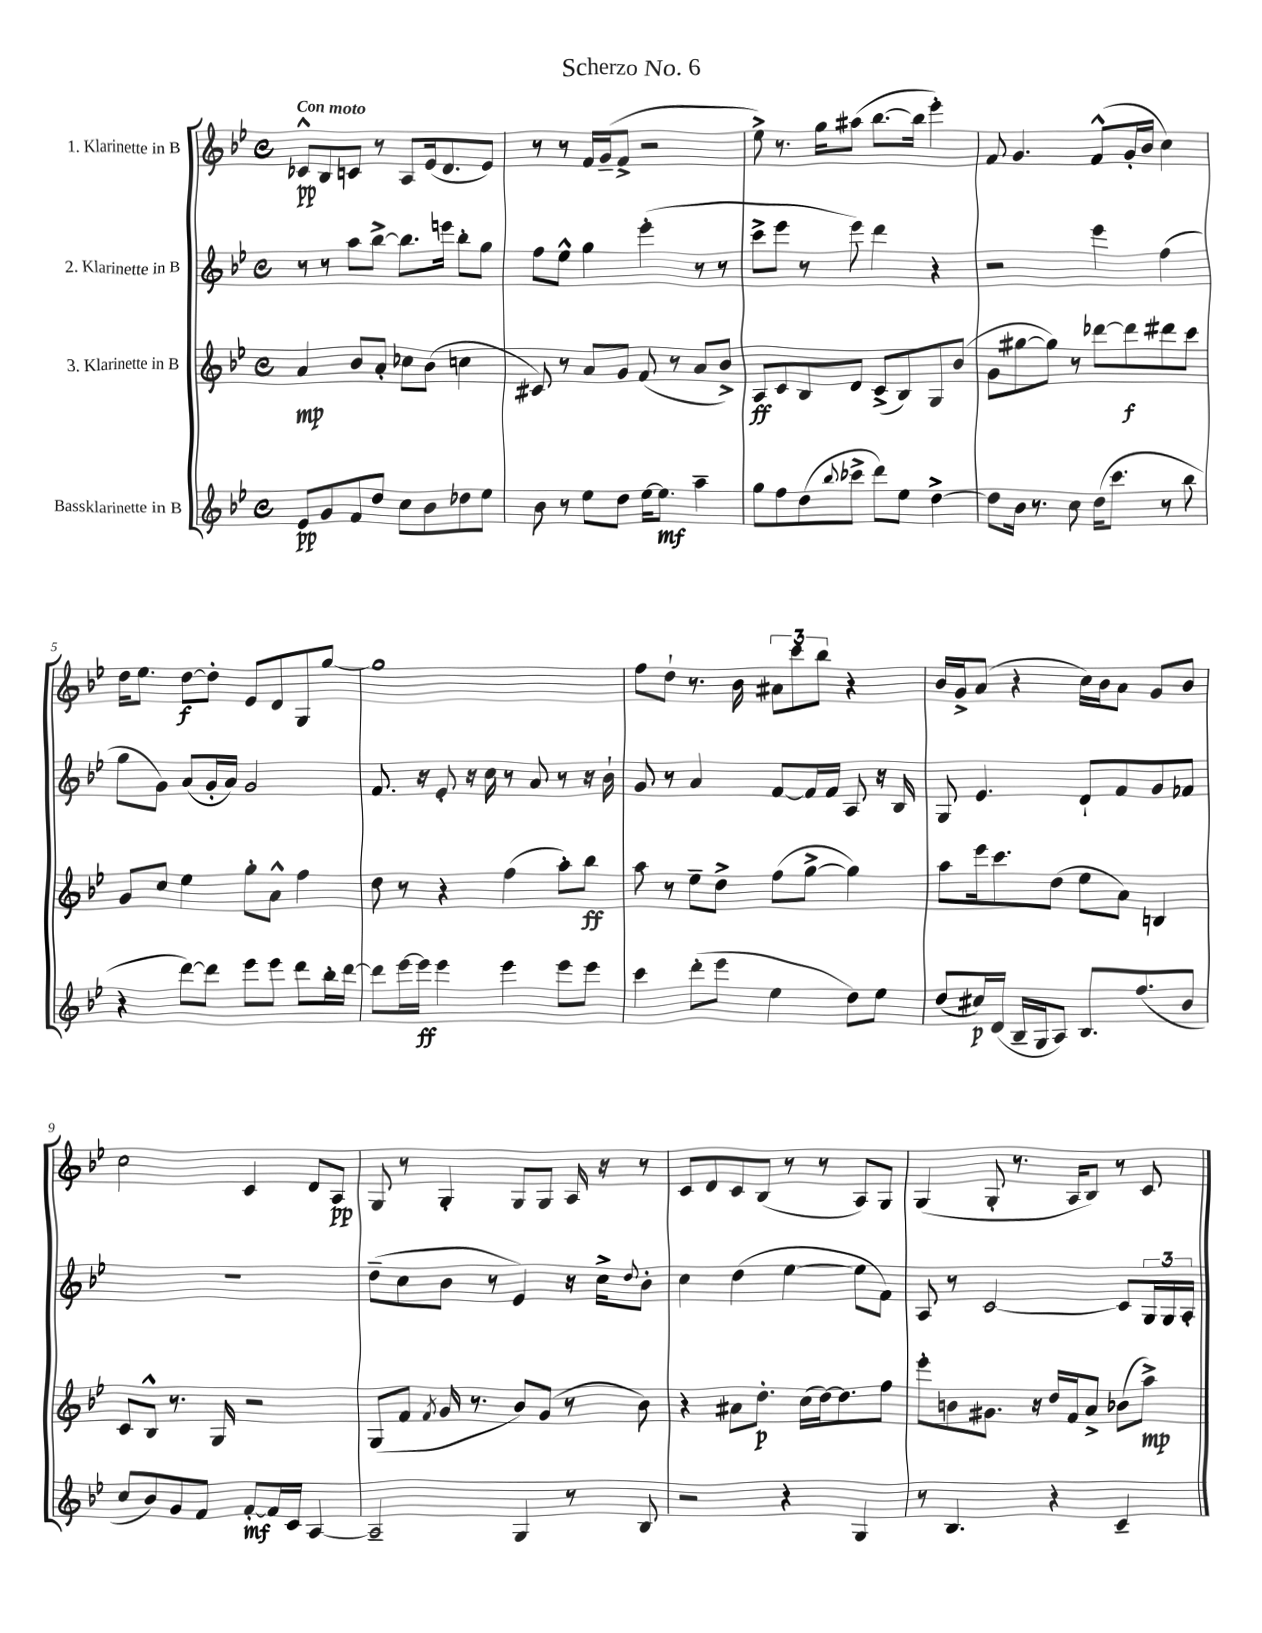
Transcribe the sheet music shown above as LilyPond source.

\header { title = "Scherzo No. 6" }
<<
\new StaffGroup <<
\new Staff = "s0" \with { instrumentName = "1. Klarinette in B" } {
    \clef treble \key bes \major \defaultTimeSignature \time 4/4 \tempo "Con moto"
    ces'8-^\pp bes8 c'8 r8 a8 ees'16( d'8. ees'8) |
    r8 r8 f'16 g'16--( f'8-> r2 |
    ees''8->) r8. g''16 ais''8( bes''8.~ bes''16 ees'''4-.) |
    f'8 g'4. f'8-^( g'16-. bes'16 c''4) |
    d''16 ees''8. d''8~\f d''8-. ees'8 d'8 g8 g''8~ |
    g''1 |
    f''8 d''8-! r8. bes'16 \tuplet 3/2 { ais'8 c'''8 bes''8 } r4 |
    bes'16 g'16-> a'8( r4 c''16) bes'16 a'8 g'8 bes'8 |
    c''2 c'4 d'8 a8\pp |
    g8 r8 g4-. g8 g8 a16 r16 r8 |
    c'8 d'8 c'8 bes8( r8 r8 a8) g8 |
    g4( g8-. r8. a16 bes8) r8 c'8 \bar "|." |
}
\new Staff = "s1" \with { instrumentName = "2. Klarinette in B" } {
    \clef treble \key bes \major \defaultTimeSignature \time 4/4
    r8 r8 a''8 bes''8~-> bes''8. e'''16 bes''8-. g''8 |
    f''8 ees''8-^ g''4 ees'''4-.( r8 r8 |
    c'''8-> ees'''8 r8 ees'''8) d'''4 r4 |
    r2 ees'''4 f''4( |
    g''8 g'8) a'8( g'16-. a'16) g'2 |
    f'8. r16 ees'8-. r16 c''16 r8 a'8 r8 r16 bes'16-! |
    g'8 r8 a'4 f'8~ f'16 f'16 a8 r16 bes16 |
    g8 ees'4. d'8-! f'8 g'8 fes'8 |
    r1 |
    d''8--( c''8 bes'8 r8 ees'4) r16 c''16-> \appoggiatura { d''8 } bes'8-. |
    c''4 d''4( ees''4~ ees''8 f'8) |
    a8 r8 c'2~ c'8 \tuplet 3/2 { g16 g16 a16-. } \bar "|." |
}
\new Staff = "s2" \with { instrumentName = "3. Klarinette in B" } {
    \clef treble \key bes \major \defaultTimeSignature \time 4/4
    a'4\mp bes'8 a'8-. ces''8 bes'8( c''4 |
    cis'8) r8 a'8 g'8 f'8( r8 a'8 bes'8->) |
    a8\ff c'8 bes8 d'8 c'8->( bes8) g8 bes'8( |
    g'8 gis''8~ gis''8) r8 des'''8~ des'''8\f dis'''8 c'''8 |
    g'8 c''8 ees''4 g''8-. a'8-^ f''4 |
    d''8 r8 r4 f''4( a''8-.) bes''8\ff |
    a''8 r8 ees''8-- d''8-> f''8( g''8~-> g''4) |
    a''8 ees'''16 c'''8. d''8( ees''8 a'8) b4 |
    c'8 bes8-^ r8. g16 r2 |
    g8( f'8 \acciaccatura { f'8 } g'16 r8. bes'8) g'8( r8 bes'8) |
    r4 ais'8 d''8.-.\p c''16( d''16~) d''8. f''8 |
    ees'''8-. b'8 gis'8. r16 d''16 f'16 a'8-> bes'8( a''8->\mp) \bar "|." |
}
\new Staff = "s3" \with { instrumentName = "Bassklarinette in B" } {
    \clef treble \key bes \major \defaultTimeSignature \time 4/4
    ees'8\pp g'8 f'8 d''8 c''8 bes'8 des''8 ees''8 |
    bes'8 r8 ees''8 d''8 ees''16~ ees''8.\mf a''4-- |
    g''8 f''8 d''8( \appoggiatura { bes''8 } ces'''8-> d'''8) ees''8 d''4~-> |
    d''8 bes'16 r8. c''8 d''16( c'''8. r8 bes''8 |
    r4 d'''8~) d'''8 ees'''8 ees'''8 d'''8 bes''16-. d'''16~ |
    d'''8 ees'''16~ ees'''16\ff ees'''4 ees'''4 ees'''8 ees'''8 |
    c'''4 d'''8-.( ees'''8 ees''4 d''8) ees''8 |
    d''8( cis''16\p) d'16( bes16-- g16 a8) bes8. f''8.( bes'8 |
    c''8 bes'8) g'8 f'8 f'8~-.\mf f'16 c'16 a4~ |
    a2-- g4 r8 bes8 |
    r2 r4 g4 |
    r8 bes4. r4 c'4-- \bar "|." |
}
>>
>>
